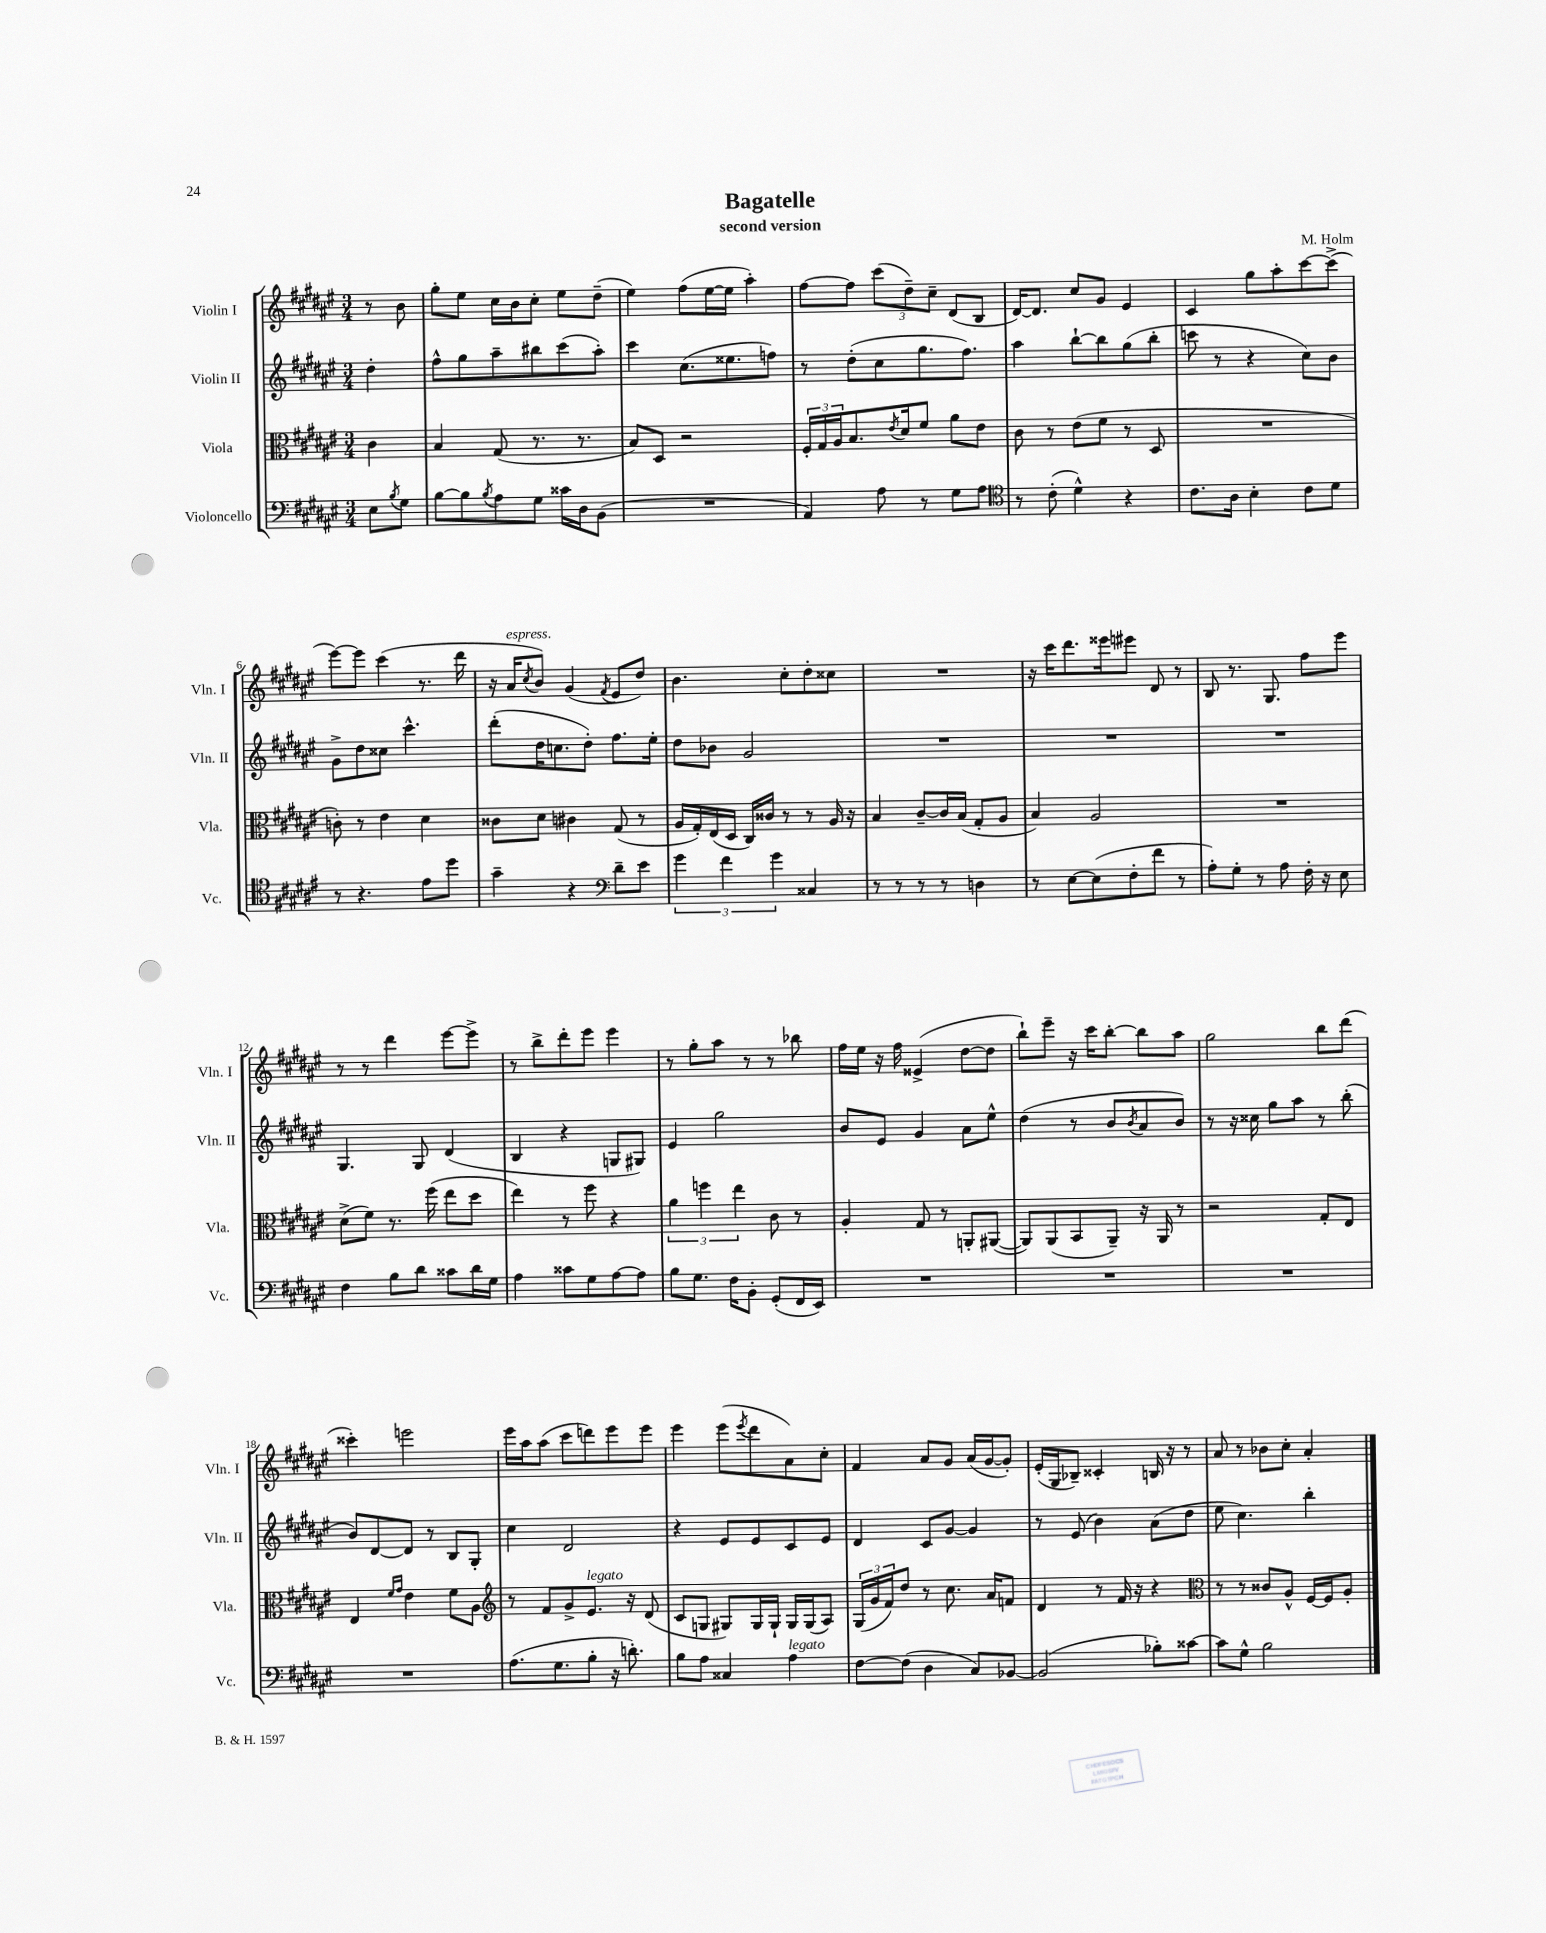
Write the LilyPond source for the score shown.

\header { title = "Bagatelle" composer = "M. Holm" subtitle = "second version" }
<<
\new StaffGroup <<
\new Staff = "s0" \with { instrumentName = "Violin I" shortInstrumentName = "Vln. I" } {
    \clef treble \key fis \major \numericTimeSignature \time 3/4 \partial 4
    r8 b'8 |
    gis''8-. eis''8 cis''16 b'16 cis''8-. eis''8 dis''8--( |
    eis''4) fis''8( eis''16~ eis''16 ais''4-.) |
    fis''8~ fis''8 \tuplet 3/2 { cis'''8( dis''8--) cis''8-- } dis'8( b8 |
    dis'16~) dis'8. cis''8 gis'8 eis'4 |
    cis'4 gis''8 ais''8-. cis'''8~ cis'''8->( |
    eis'''8~) eis'''8 cis'''4( r8. dis'''16 |
    r16 ais'16^\markup { \italic "espress." } \acciaccatura { cis''8 } b'8) gis'4( \acciaccatura { fis'8 } eis'8 dis''8) |
    b'4. cis''8-. dis''8-. cisis''8 |
    R2. |
    r16 cis'''16 dis'''8. eisis'''16 eis'''8 dis'8 r8 |
    b8 r8. gis8. fis''8 eis'''8 |
    r8 r8 dis'''4 eis'''8~ eis'''8-> |
    r8 b''8-> dis'''8-. eis'''8 eis'''4 |
    r8 gis''8-. ais''8 r8 r8 bes''8 |
    fis''16 eis''16 r16 fis''16 eisis'4->( dis''8~ dis''8 |
    b''8-!) eis'''8-- r16 cis'''16 b''8~-. b''8 ais''8 |
    gis''2 b''8 dis'''8( |
    cisis'''4-.) e'''2 |
    eis'''16 ais''16 ais''8( cis'''8 d'''8) eis'''8 eis'''8 |
    eis'''4 eis'''8( \acciaccatura { eis'''8 } dis'''8 ais'8) cis''8-. |
    fis'4 ais'8 gis'8 ais'16( gis'16~ gis'8-.) |
    eis'16-.( gis16 bes8--) cisis'4-. b16 r16 r8 |
    ais'8 r8 bes'8 cis''8-. ais'4-. \bar "|." |
}
\new Staff = "s1" \with { instrumentName = "Violin II" shortInstrumentName = "Vln. II" } {
    \clef treble \key fis \major \numericTimeSignature \time 3/4 \partial 4
    dis''4-. |
    fis''8-^ gis''8 ais''8-- bis''8 cis'''8( ais''8-.) |
    cis'''4 cis''8.( eisis''8. f''8) |
    r8 dis''8-.( cis''8 gis''8. fis''8.) |
    ais''4 b''8~-! b''8 gis''8( b''8-. |
    c'''8 r8 r4 cis''8) b'8 |
    gis'8-> dis''8 cisis''8 cis'''4.-^ |
    dis'''8-.( dis''16 c''8. dis''8-.) fis''8. eis''16-. |
    dis''8 bes'8 gis'2 |
    R2. |
    R2. |
    R2. |
    gis4. gis8 dis'4( |
    b4 r4 g8 gis8) |
    eis'4 gis''2 |
    b'8 eis'8 gis'4 ais'8 eis''8-^ |
    dis''4( r8 b'8 \acciaccatura { b'8 } ais'8 b'8) |
    r8 r16 cisis''16 gis''8 ais''8 r8 b''8-.( |
    b'8) dis'8~ dis'8 r8 b8 gis8-. |
    cis''4 dis'2 |
    r4 eis'8 eis'8 cis'8 eis'8 |
    dis'4 cis'8 gis'8~ gis'4 |
    r8 eis'8( b'4) ais'8( dis''8 |
    eis''8 cis''4.) b''4-. \bar "|." |
}
\new Staff = "s2" \with { instrumentName = "Viola" shortInstrumentName = "Vla." } {
    \clef alto \key fis \major \numericTimeSignature \time 3/4 \partial 4
    cis'4 |
    b4 gis8( r8. r8. |
    b8) dis8 r2 |
    \tuplet 3/2 { fis16-. gis16 ais16 } b8. \acciaccatura { eis'8 } dis'16 fis'8 ais'8 eis'8 |
    cis'8 r8 eis'8( fis'8 r8 dis8 |
    R2. |
    c'8-.) r8 eis'4 dis'4 |
    cisis'8 dis'8 cis'4 gis8( r8 |
    ais16 gis16-.) eis16( dis16 cis16) cisis'16 r8 r8 ais16 r16 |
    b4 cis'8~-- cis'16 b16( gis8-. ais8 |
    b4) ais2 |
    R2. |
    dis'8->( fis'8) r8. fis''16( eis''8 dis''8 |
    eis''4) r8 fis''8 r4 |
    \tuplet 3/2 { ais'4 f''4 eis''4 } cis'8 r8 |
    ais4-. gis8 r8 a,8-. ais,8~( |
    ais,8) ais,8( b,8 ais,8--) r16 ais,16 r8 |
    r2 gis8-. eis8 |
    eis4 \grace { fis'16 gis'16 } eis'4 fis'8 ais8 |
    \clef treble r8 fis'8 gis'8-> eis'8.^\markup { \italic "legato" } r16 dis'8( |
    cis'8 g8 gis8) gis16 gis16-! gis16 gis16( ais8) |
    \tuplet 3/2 { gis16( gis'16 fis'16) } dis''8 r8 cis''8. ais'16 f'8 |
    dis'4 r8 fis'16 r16 r4 |
    \clef alto r8 r8 cisis'8 ais8-^ fis16~ fis16 ais8-. \bar "|." |
}
\new Staff = "s3" \with { instrumentName = "Violoncello" shortInstrumentName = "Vc." } {
    \clef bass \key fis \major \numericTimeSignature \time 3/4 \partial 4
    eis8 \acciaccatura { b8 } gis8 |
    b8~ b8 \acciaccatura { b8 } ais8 gis8 cisis'16 dis16 b,8( |
    R2. |
    ais,4) ais8 r8 gis8 ais8 |
    \clef tenor r8 cis'8-.( dis'4-^) r4 |
    cis'8. ais16 b4-. cis'8 dis'8 |
    r8 r4. eis'8 dis''8 |
    gis'4-- r4 \clef bass dis'8-- eis'8 |
    \tuplet 3/2 { gis'4 fis'4 gis'4 } cisis4 |
    r8 r8 r8 r8 d4 |
    r8 eis8~ eis8( fis8-. fis'8 r8 |
    ais8-.) gis8-. r8 ais8 fis16-. r16 eis8 |
    fis4 b8 dis'8 cisis'8 dis'16 gis16 |
    ais4 cisis'8 gis8 ais8~ ais8 |
    b8 gis8. fis16 b,8-. gis,8-.( fis,16 eis,16) |
    R2. |
    R2. |
    R2. |
    R2. |
    ais8.( gis8. b8-. r16 d'8.-.) |
    b8 ais8 cisis4 ais4^\markup { \italic "legato" } |
    fis8~ fis8( dis4 cis8) bes,8~ |
    bes,2( bes8-.) cisis'8~ |
    cisis'8 gis8-^ b2 \bar "|." |
}
>>
>>
